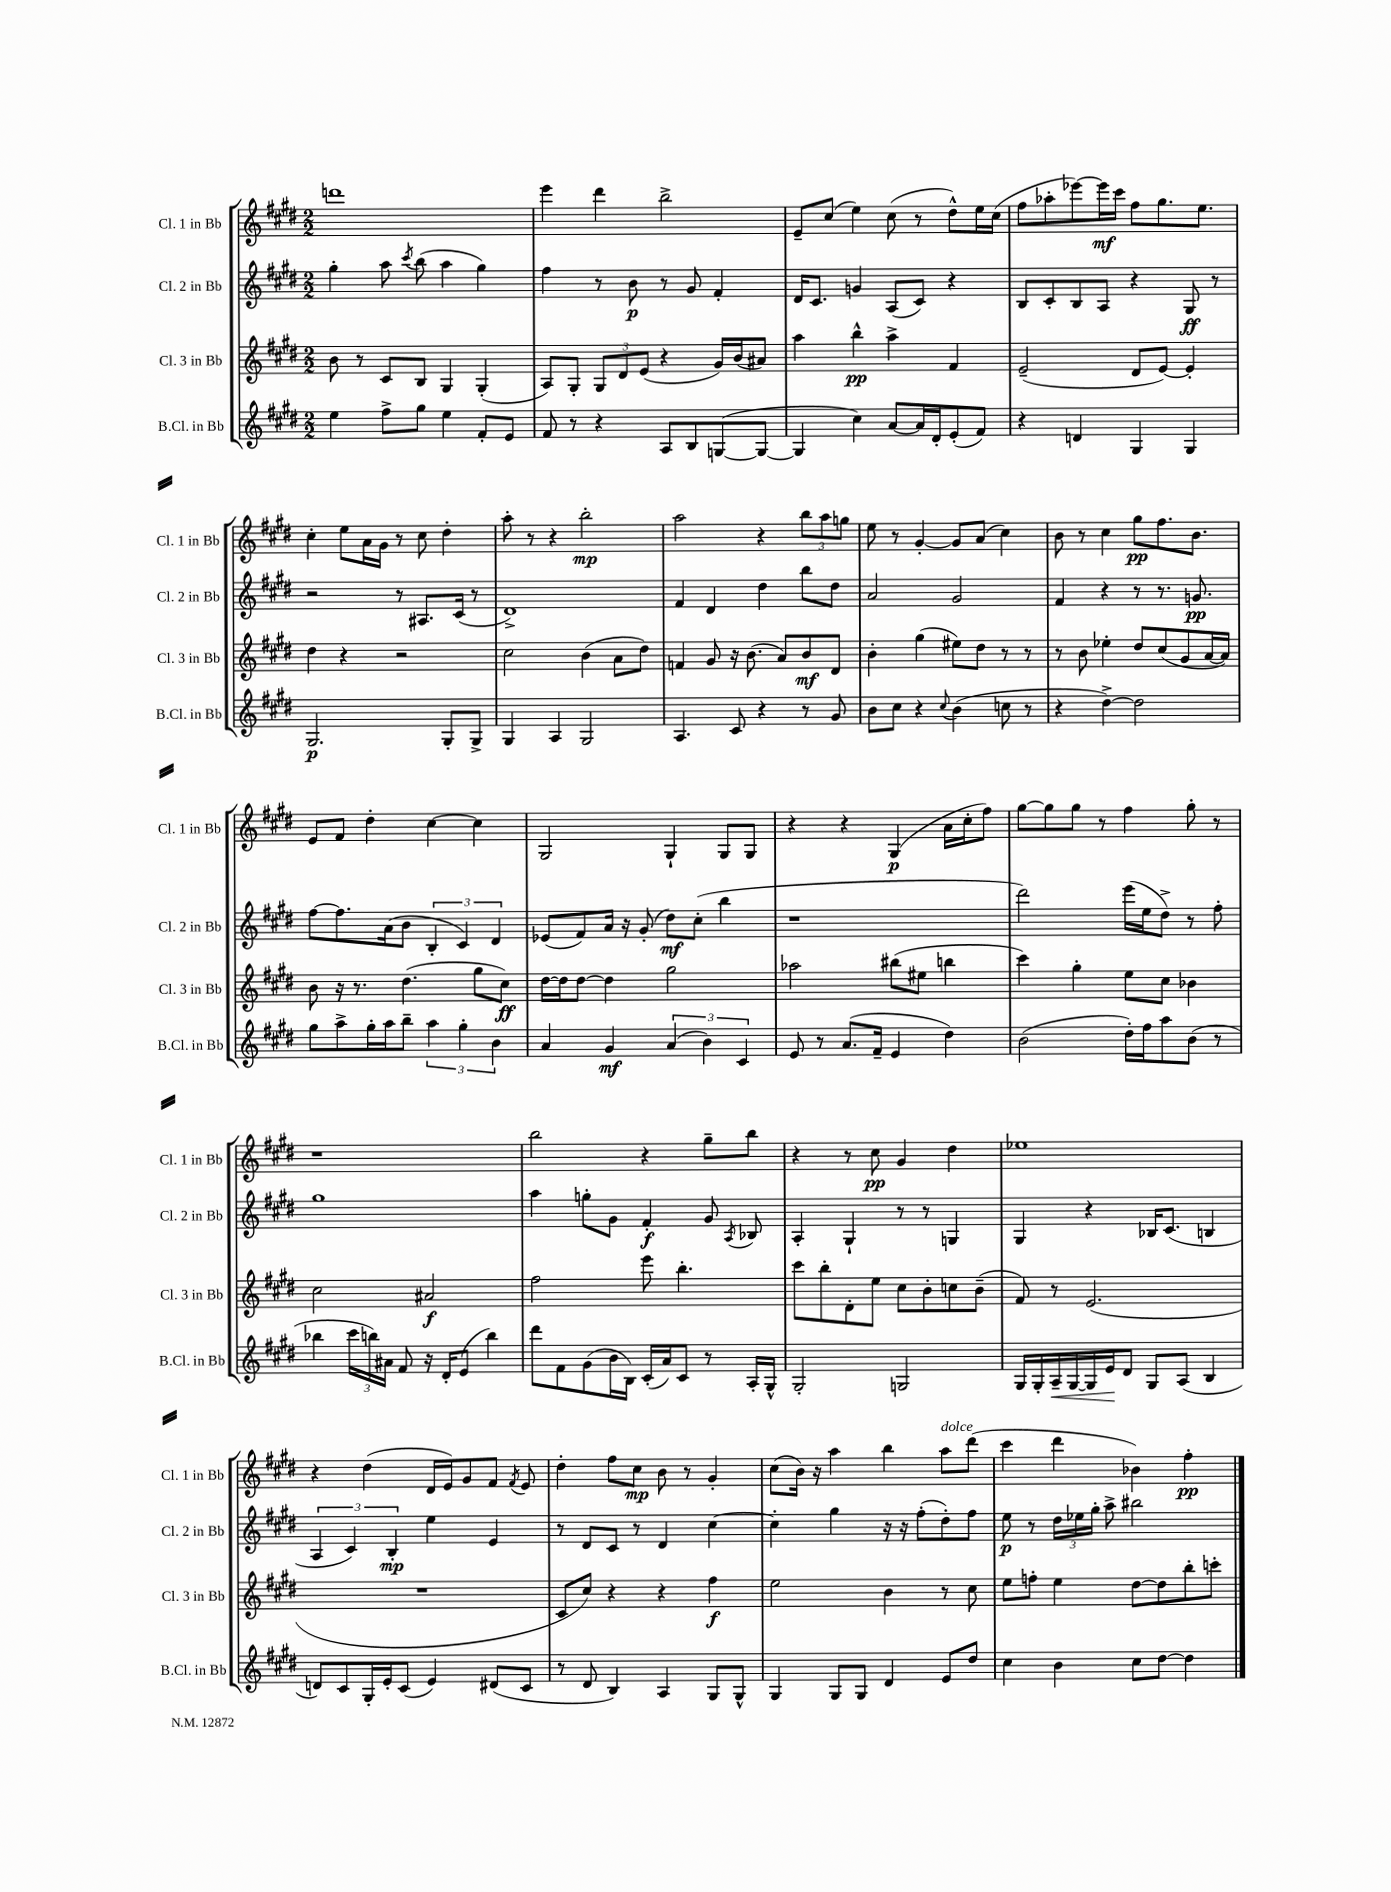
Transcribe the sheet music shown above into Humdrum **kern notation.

**kern	**kern	**kern	**kern
*staff4	*staff3	*staff2	*staff1
*clefG2	*clefG2	*clefG2	*clefG2
*k[f#c#g#d#]	*k[f#c#g#d#]	*k[f#c#g#d#]	*k[f#c#g#d#]
*M2/2	*M2/2	*M2/2	*M2/2
4ee	8b	4gg#'	1ddd
.	8r	.	.
8ff#^	8c#	8aa	.
.	.	8qccc#	.
8gg#	8B	(8bb	.
4ee	4G#	4aa	.
8f#'	(4G#'	4gg#)	.
8e	.	.	.
=	=	=	=
8f#	8A)	4ff#	4eee
8r	8G#'	.	.
4r	12G#	8r	4ddd#
.	12d#	.	.
.	.	8b	.
.	(12e	.	.
8A	4r	8r	2bb^
8B	.	8g#	.
([8G	16g#)	4f#'	.
.	(16b	.	.
8G_	8a#)	.	.
=	=	=	=
4G]	4aa	16d#	8e~
.	.	8.c#	.
.	.	.	(8cc#
4cc#)	4bb^^	4g	4ee)
[8a	4aa^	(8A	(8cc#
16a]	.	8c#)	8r
16d#'	.	.	.
(8e'	4f#	4r	8dd#^^)
8f#)	.	.	16ee
.	.	.	(16cc#
=	=	=	=
4r	(2e~	8B	8ff#
.	.	8c#'	8aa-'
4d	.	8B	[8eee-)
.	.	8A	16eee-]
.	.	.	16ccc#
4G#	8d#	4r	8ff#
.	[8e)	.	8.gg#
4G#	4e']	8G#	.
.	.	.	8.ee
.	.	8r	.
=	=	=	=
2.G#	4dd#	2r	4cc#'
.	4r	.	8ee
.	.	.	16a
.	.	.	16g#
.	2r	8r	8r
.	.	8.A#	8cc#
8G#'	.	.	4dd#'
.	.	(16c#	.
8G#^	.	8r	.
=	=	=	=
4G#	2cc#	1d#^)	8aa'
.	.	.	8r
4A	.	.	4r
2G#	(4b	.	2bb'
.	8a	.	.
.	8dd#)	.	.
=	=	=	=
4.A	4f	4f#	2aa
.	8g#	4d#	.
8c#	16r	.	.
.	(8.b	.	.
4r	.	4dd#	4r
.	8a)	.	.
8r	8b	8bb	12bb
.	.	.	12aa
8g#	8d#	8dd#	.
.	.	.	12gg
=	=	=	=
8b	4b'	2a	8ee
8cc#	.	.	8r
4r	(4gg#	.	[4g#'
8qqcc#	.	.	.
(4b	8ee#)	2g#	8g#]
.	8dd#	.	(8a
8cc	8r	.	4cc#)
8r	8r	.	.
=	=	=	=
4r	8r	4f#	8b
.	8b	.	8r
[4dd#^)	4ee-'	4r	4cc#
2dd#]	8dd#	8r	8gg#
.	(8cc#	8.r	8.ff#
.	8g#	.	.
.	.	8.g	8.b
.	[16a	.	.
.	16a])	.	.
=	=	=	=
8gg#	8b	[8ff#	8e
8aa^	16r	8.ff#]	8f#
.	8.r	.	.
16gg#'	.	.	4dd#'
16aa	.	(16a	.
8bb~	(4.dd#	8b	.
6aa	.	6B'	[4cc#
6gg#'	.	6c#)	.
.	8gg#	.	4cc#]
6b	.	6d#	.
.	8cc#)	.	.
=	=	=	=
4a	[16dd#	(8e-	2G#
.	16dd#]	.	.
.	[8dd#	8f#)	.
4g#	4dd#]	16a	.
.	.	16r	.
.	.	(8g#'	.
(6a	2gg#	8dd#)	4G#`
.	.	(8cc#'	.
6b)	.	.	.
.	.	4bb	8G#
6c#	.	.	.
.	.	.	8G#
=	=	=	=
8e	2aa-	1r	4r
8r	.	.	.
(8.a	.	.	4r
16f#~	.	.	.
4e	(8bb#	.	(4G#
.	8ee#	.	.
4dd#)	4bb	.	16a
.	.	.	16cc#'
.	.	.	8ff#)
=	=	=	=
(2b	4ccc#)	2ddd#)	[8gg#
.	.	.	8gg#]
.	4gg#'	.	8gg#
.	.	.	8r
16dd#')	8ee	(16eee	4ff#
16ff#	.	16ee	.
8aa	8cc#	8dd#^)	.
(8b	4b-	8r	8gg#'
8r	.	8ff#'	8r
=	=	=	=
4bb-	2cc#	1gg#	1r
24ccc#	.	.	.
24bb)	.	.	.
24a#	.	.	.
8f#	.	.	.
16r	2a#	.	.
16d#'	.	.	.
(8e	.	.	.
4bb)	.	.	.
=	=	=	=
8ddd#	2ff#	4aa	2bb
8f#	.	.	.
(8g#	.	8gg'	.
16b	.	8g#	.
16B)	.	.	.
(16c#'	8eee	4f#'	4r
16a)	.	.	.
8c#	4.bb'	.	.
8r	.	8g#	8gg#~
.	.	8qA	.
16A'	.	8B-	8bb
16G#^^	.	.	.
=	=	=	=
2G#'	8ccc#	4A'	4r
.	8bb'	.	.
.	8d#'	4G#`	8r
.	8ee	.	8cc#
2G	8cc#	8r	4g#
.	8b'	8r	.
.	8cc	4G	4dd#
.	(8b~	.	.
=	=	=	=
16G#	8f#)	4G#	1ee-
16G#'	.	.	.
16A~	8r	.	.
[16G#	.	.	.
16G#]	(2.e	4r	.
16e	.	.	.
8d#	.	.	.
8G#	.	16B-	.
.	.	(8.c#	.
(8A	.	.	.
4B	.	4B	.
=	=	=	=
8d)	1r	6A	4r
8c#	.	.	.
.	.	6c#)	.
16G#'	.	.	(4dd#
16e'	.	.	.
.	.	6B'	.
(8c#	.	.	.
4e)	.	4ee	16d#
.	.	.	16e)
.	.	.	8g#
(8d#	.	4e	8f#
.	.	.	8qf#
8c#	.	.	8e
=	=	=	=
8r	8c#	8r	4dd#'
8d#	8cc#)	8d#	.
4B)	4r	8c#	8ff#
.	.	8r	8cc#
4A	4r	4d#	8b
.	.	.	8r
8G#	4ff#	[4cc#	4g#'
8G#^^	.	.	.
=	=	=	=
4G#	2ee	4cc#']	(8cc#
.	.	.	16b)
.	.	.	16r
8G#	.	4gg#	4aa
8G#	.	.	.
4d#	4b	16r	4bb
.	.	16r	.
.	.	(8ff#'	.
8e	8r	8dd#')	8aa
8dd#	8cc#	8ff#	(8ddd#
=	=	=	=
4cc#	8ee	8ee	4ccc#
.	8ff'	8r	.
4b	4ee	24dd#	4ddd#
.	.	24ee-	.
.	.	24gg#'	.
.	.	8aa^	.
8cc#	[8dd#	2bb#	4b-)
[8dd#	8dd#]	.	.
4dd#]	8bb'	.	4ff#'
.	8ccc'	.	.
==	==	==	==
*-	*-	*-	*-
